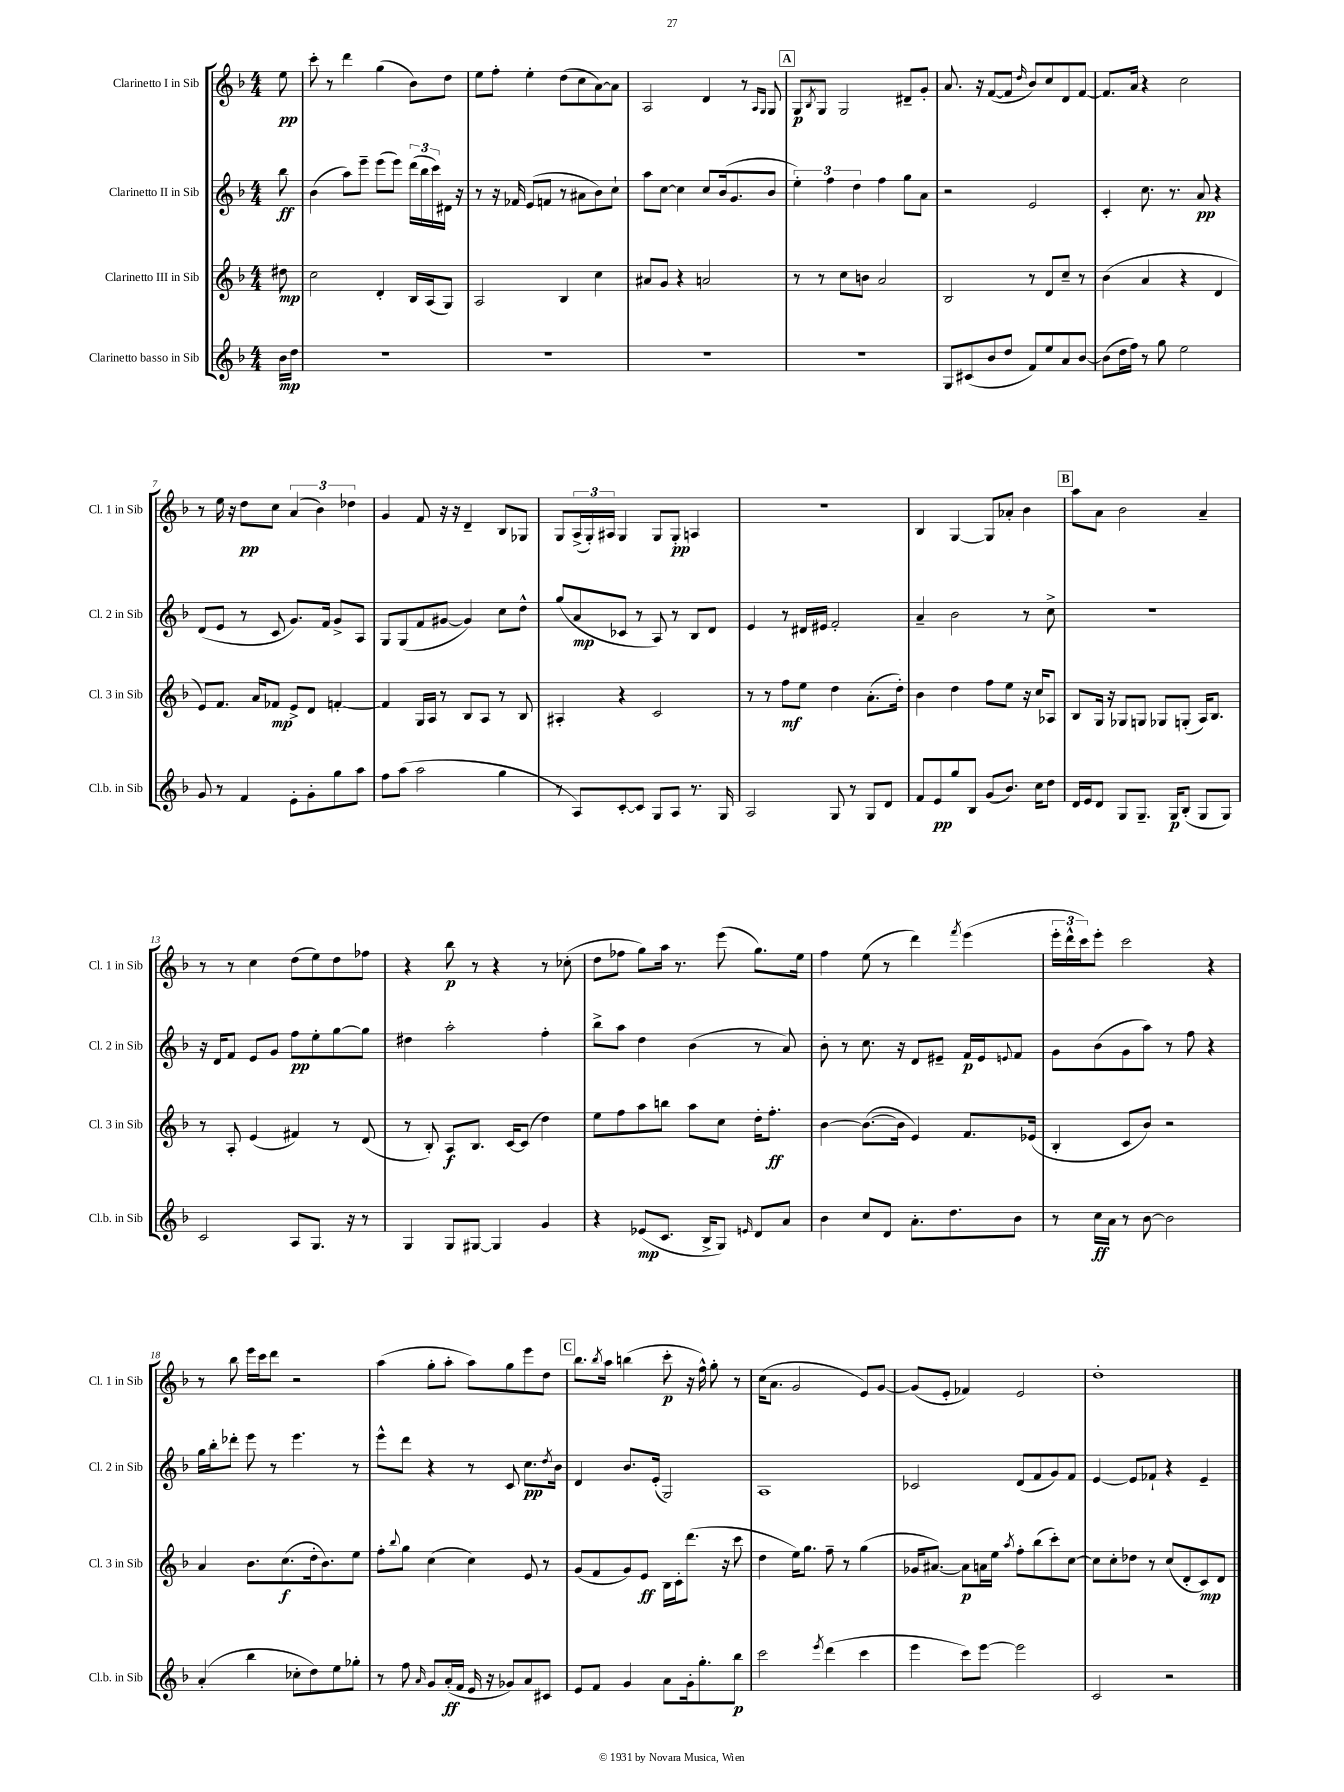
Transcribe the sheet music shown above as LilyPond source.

<<
\new StaffGroup <<
\new Staff = "s0" \with { instrumentName = "Clarinetto I in Sib" shortInstrumentName = "Cl. 1 in Sib" } {
    \clef treble \key f \major \numericTimeSignature \time 4/4 \partial 8
    e''8\pp |
    c'''8-. r8 d'''4 g''4( bes'8) d''8 |
    e''8 f''8-. e''4-. d''8( c''8 a'8~) a'8 |
    a2 d'4 r8 \grace { a16 g16 } g8 |
    \mark \markup { \box "A" } g8\p \acciaccatura { bes8 } g8 g2 dis'8-- g'8-. |
    a'8. r16 f'8~( f'8 \grace { d''16 } bes'8) c''8 d'8 f'8~ |
    f'8. a'16 r4 c''2 |
    r8 e''16 r16 d''8\pp c''8 \tuplet 3/2 { a'4( bes'4) des''4 } |
    g'4 f'8 r16 r16 d'4-- bes8 ges8 |
    g8 \tuplet 3/2 { a16->( g16-.) ais16 } g4 g8 g8-.\pp a4 |
    R1 |
    bes4 g4~ g8 aes'8-. bes'4 |
    \mark \markup { \box "B" } a''8 a'8 bes'2 a'4-- |
    r8 r8 c''4 d''8( e''8) d''8 fes''8 |
    r4 bes''8\p r8 r4 r8 ces''8-.( |
    d''8 fes''8 g''8) a''16 r8. e'''8( g''8.) e''16 |
    f''4 e''8( r8 d'''4) \acciaccatura { f'''8 } e'''4( |
    \tuplet 3/2 { e'''16-. d'''16-^ c'''16) } e'''8-. c'''2 r4 |
    r8 bes''8 e'''16 c'''16 d'''8 r2 |
    a''4( g''8-. a''8-. a''8) g''8 e'''8 d''8 |
    \mark \markup { \box "C" } bes''8. \acciaccatura { bes''8 } a''16 b''4( c'''8-.\p r16 f''16-^) g''8-. r8 |
    c''16( a'8. g'2 e'8) g'8~ |
    g'8( e'8-. fes'4) e'2 |
    d''1-. \bar "|." |
}
\new Staff = "s1" \with { instrumentName = "Clarinetto II in Sib" shortInstrumentName = "Cl. 2 in Sib" } {
    \clef treble \key f \major \numericTimeSignature \time 4/4 \partial 8
    bes''8\ff |
    bes'4( a''8) e'''8-- e'''8( e'''8) \tuplet 3/2 { d'''16( bes''16 c'''16) } dis'16 r16 |
    r8 r16 fes'16 e'8( f'8 r8 ais'8 bes'8) c''8-! |
    a''8 c''8~ c''4 c''8 bes'16( g'8. bes'8 |
    \mark \markup { \box "A" } \tuplet 3/2 { e''4-.) f''4 d''4 } f''4 g''8 a'8 |
    r2 e'2 |
    c'4-. c''8. r8. a'8\pp r4 |
    d'8( e'8 r8 c'8 g'8.) f'16 g'8-> a8 |
    g8 g8( f'8 gis'8~ gis'4) c''8 d''8-^ |
    g''8( a'8\mp ces'8 r8 a8) r8 bes8 d'8 |
    e'4 r8 dis'16 eis'16 f'2-. |
    a'4-- bes'2 r8 c''8-> |
    \mark \markup { \box "B" } r1 |
    r16 d'16 f'8 e'8 g'8 f''8\pp e''8-. g''8~ g''8 |
    dis''4 a''2-. f''4-. |
    bes''8-> a''8 d''4 bes'4( r8 a'8) |
    bes'8-. r8 c''8. r16 d'8 eis'8-- f'16\p eis'16 \appoggiatura { e'8 } f'8 |
    g'8 bes'8( g'8 a''8) r8 f''8 r4 |
    g''16 bes''16-. des'''8-. e'''8 r8 e'''4. r8 |
    e'''8-^ d'''8 r4 r8 c'8 c''8.\pp \acciaccatura { d''8 } bes'16 |
    \mark \markup { \box "C" } d'4 bes'8. e'16-.( g2) |
    a1 |
    ces'2 d'8( f'8 g'8) f'8 |
    e'4~ e'8 fes'8-! r4 e'4-- \bar "|." |
}
\new Staff = "s2" \with { instrumentName = "Clarinetto III in Sib" shortInstrumentName = "Cl. 3 in Sib" } {
    \clef treble \key f \major \numericTimeSignature \time 4/4 \partial 8
    dis''8\mp |
    c''2 d'4-. bes16 a16( g8) |
    a2 bes4 c''4 |
    ais'8 g'8 r4 a'2 |
    \mark \markup { \box "A" } r8 r8 c''8 b'8 a'2 |
    bes2 r8 d'8 c''8-- r8 |
    bes'4( a'4 r4 d'4 |
    e'8) f'8. a'16 fes'8\mp e'8-> d'8 f'4~-. |
    f'4 g16 a16 r8 bes8 a8 r8 bes8 |
    ais4-. r4 c'2 |
    r8 r8 f''8\mf e''8 d''4 a'8.-.( d''16-.) |
    bes'4 d''4 f''8 e''8 r16 c''16 aes8 |
    \mark \markup { \box "B" } bes8 g16 r16 ges8 g8 ges8 g8-.( a16) bes8. |
    r8 a8-. e'4( fis'4) r8 d'8( |
    r8 bes8-.) a8\f bes8. c'16~ c'8( d''4) |
    e''8 f''8 a''8 b''8 a''8 c''8 d''16-. f''8.-.\ff |
    bes'4~ bes'8.~( bes'16 e'4) f'8. ees'16( |
    bes4-. c'8 bes'8) r2 |
    a'4 bes'8. c''8.\f( d''16-. bes'8.) e''8 |
    f''8-. \appoggiatura { bes''8 } g''8 c''4( c''4) e'8 r8 |
    \mark \markup { \box "C" } g'8( f'8 g'8) e'8\ff bes16 c'16-. d'''8.( r16 c'''8 |
    d''4 e''16) g''8. f''8-- r8 g''4( |
    ges'16 ais'8.~) ais'8\p a'16 e''16 \acciaccatura { a''8 } f''8-. bes''8( c'''8-.) c''8~ |
    c''8 c''8-. des''8 r8 c''8( d'8-. c'8\mp) d'8 \bar "|." |
}
\new Staff = "s3" \with { instrumentName = "Clarinetto basso in Sib" shortInstrumentName = "Cl.b. in Sib" } {
    \clef treble \key f \major \numericTimeSignature \time 4/4 \partial 8
    bes'16\mp d''16 |
    R1 |
    R1 |
    R1 |
    \mark \markup { \box "A" } R1 |
    g8 cis'8( bes'8 d''8 f'8) e''8 a'8 bes'8~ |
    bes'8( d''16 f''16) r8 g''8 e''2 |
    g'8 r8 f'4 e'8-. g'8-. g''8 a''8 |
    f''8 a''8( a''2 g''4 |
    r8 a8) c'8~-. c'8 g8 a8 r8. g16 |
    a2 g8 r8 g8 d'8 |
    f'8 e'8\pp g''8 bes8 g'8( bes'8.) c''16 d''8 |
    \mark \markup { \box "B" } d'16 e'16 d'8 g8 g8.-- g16\p bes8-.( g8 g8) |
    c'2 a8 g8. r16 r8 |
    g4 g8 gis8~ gis4 g'4 |
    r4 ees'8\mp( c'8. bes16-> g8) \grace { e'16 } d'8 a'8 |
    bes'4 c''8 d'8 a'8.-. d''8. bes'8 |
    r8 c''16\ff a'16 r8 bes'8~ bes'2 |
    a'4-.( bes''4 ces''8-. d''8) e''8 ges''8-. |
    r8 f''8 \grace { a'16 } g'8 a'16-.\ff( f'16 e'16 r16 ges'8) a'8 cis'8 |
    \mark \markup { \box "C" } e'8 f'8 g'4 a'8 g'16-. g''8.-. bes''8\p |
    c'''2 \acciaccatura { e'''8 } d'''4( c'''4 |
    e'''4 c'''8) e'''8~ e'''2 |
    c'2 r2 \bar "|." |
}
>>
>>
